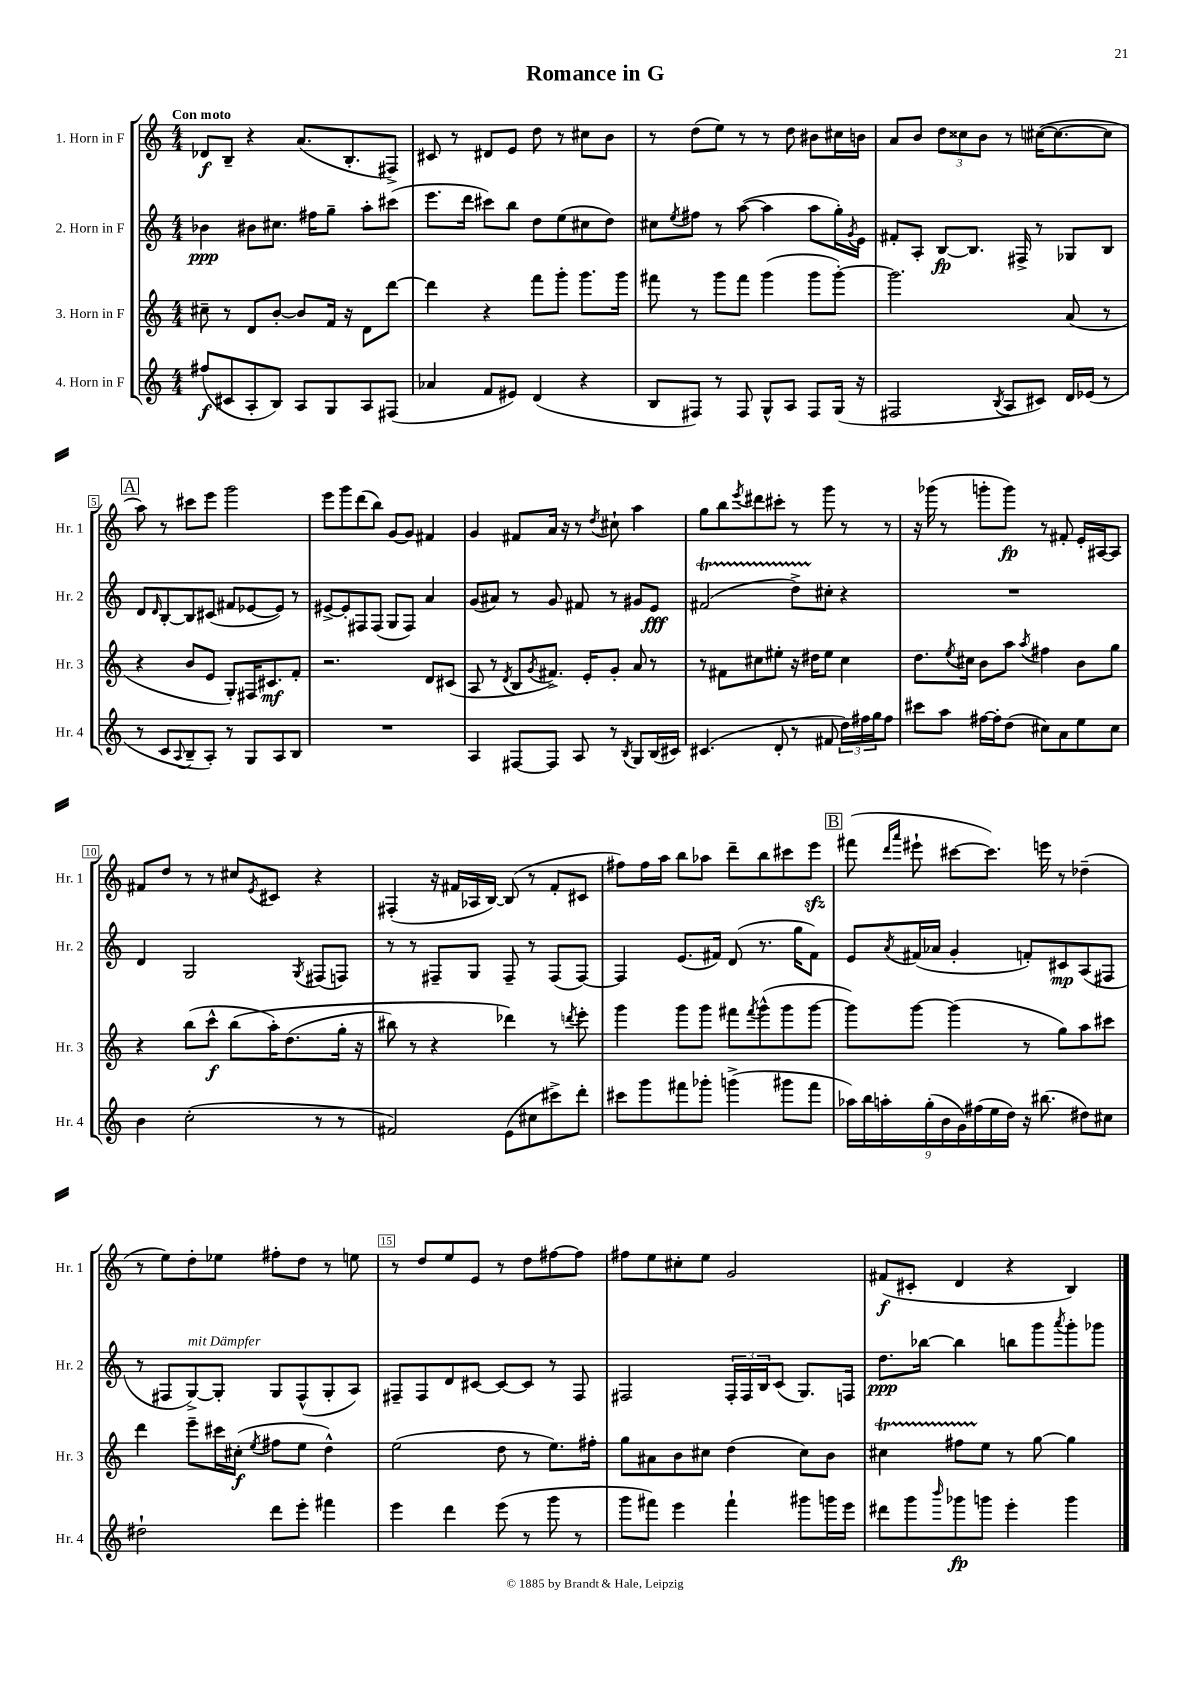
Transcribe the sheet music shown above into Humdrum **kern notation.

**kern	**dynam	**kern	**dynam	**kern	**dynam	**kern	**dynam
*part4	*part4	*part3	*part3	*part2	*part2	*part1	*part1
*staff4	*staff4	*staff3	*staff3	*staff2	*staff2	*staff1	*staff1
*I"4. Horn in F	*	*I"3. Horn in F	*	*I"2. Horn in F	*	*I"1. Horn in F	*
*I'Hr. 4	*	*I'Hr. 3	*	*I'Hr. 2	*	*I'Hr. 1	*
*clefG2	*	*clefG2	*	*clefG2	*	*clefG2	*
*k[]	*	*k[]	*	*k[]	*	*k[]	*
*M4/4	*	*M4/4	*	*M4/4	*	*M4/4	*
=1	=1	=1	=1	=1	=1	=1	=1
!	!	!	!	!	!	!LO:TX:a:B:t=Con moto	!
(8ff#X/L	f	8cc#X~\	.	4b-X\	ppp	8d-X/L	f
8c#X/	.	8r	.	.	.	8B~/J	.
8A'/	.	8d/L	.	8b#X\L	.	4r	.
8B/J)	.	[8b'/J	.	8.cc#X\J	.	.	.
8A/L	.	8b/L]	.	.	.	(8.a/L	.
.	.	.	.	16ff#X\KL	.	.	.
8G/	.	16f/Jk	.	8gg~\J	.	.	.
.	.	16r	.	.	.	8.B'/	.
8A/	.	8d\L	.	8aa'\L	.	.	.
(8F#X/J	.	[8ddd\J	.	(8ccc#X\J	.	8F#X^/J)	.
=2	=2	=2	=2	=2	=2	=2	=2
4a-X/	.	4ddd\]	.	8.eee\L	.	8c#X/	.
.	.	.	.	.	.	8r	.
.	.	.	.	16ddd\Jk	.	.	.
8f/L	.	4r	.	8ccc#X\L)	.	8d#X/L	.
8e#X/J)	.	.	.	8bb\J	.	8e/J	.
(4d/	.	8fff\L	.	8dd\L	.	8dd\	.
.	.	8ggg'\J	.	(8ee\	.	8r	.
4r	.	8.ggg\L	.	8cc#X\	.	8cc#X\L	.
.	.	.	.	8dd\J)	.	8b\J	.
.	.	16ggg\Jk	.	.	.	.	.
=3	=3	=3	=3	=3	=3	=3	=3
8B/L	.	8fff#X\	.	8cc#X\L	.	8r	.
.	.	.	.	8qee/	.	.	.
8F#X/J)	.	8r	.	8ff#X\J	.	(8dd\L	.
8r	.	8ggg\L	.	8r	.	8ee\J)	.
8F#/	.	8fff#\J	.	([8aa\	.	8r	.
8G^^/L	.	(4ggg\	.	4aa\]	.	8r	.
8A/J	.	.	.	.	.	8dd\	.
8F#/L	.	8ggg\L	.	8aa\L	.	8b#X\L	.
(16G/Jk	.	[8ggg'\J)	.	16gg'\L)	.	16cc#X\L	.
.	.	.	.	8qg/	.	.	.
16r	.	.	.	16e\JJ	.	16bn\JJ	.
=4	=4	=4	=4	=4	=4	=4	=4
2F#X/	.	2.ggg\]	.	8f#X'/L	.	8a/L	.
.	.	.	.	8A'/J	.	8b/J	.
.	.	.	.	[8B/L	fp	12dd\L	.
.	.	.	.	.	.	12cc##X\	.
.	.	.	.	8.B/J]	.	.	.
.	.	.	.	.	.	12b\J	.
8qB/	.	.	.	.	.	.	.
8A/L	.	.	.	.	.	8r	.
.	.	.	.	16F#X^/	.	.	.
8c#X/J)	.	.	.	8r	.	([16cc#X\KL	.
.	.	.	.	.	.	8.cc#\_	.
16d/LL	.	(8a/	.	8G-X/L	.	.	.
(16e-X/JJ	.	.	.	.	.	.	.
8r	.	8r	.	8B/J	.	8cc#\J]	.
!!LO:LB:g=z
!!LO:REH:place=s1:t=A
=5	=5	=5	=5	=5	=5	=5	=5
8r	.	4r	.	8d/L	.	8aa\)	.
.	.	.	.	16qqd/	.	.	.
8c/L	.	.	.	[8B'/	.	8r	.
8qqA/	.	.	.	.	.	.	.
8B~/	.	8b/L	.	8B/]	.	8ccc#X\L	.
8A'/J)	.	8e/J	.	(8c#X/J	.	8eee\J	.
8r	.	8G'/L)	.	8f#X/L	.	2ggg\	.
8G/L	.	16F#X/K	.	[8e-X/	.	.	.
.	.	8.c#X/	mf	.	.	.	.
8A/	.	.	.	8e-/J])	.	.	.
8B/J	.	8f'/J	.	8r	.	.	.
=6	=6	=6	=6	=6	=6	=6	=6
1r	.	2.r	.	[8e#X^/L	.	8eee\L	.
.	.	.	.	8e#'/]	.	8ggg\	.
.	.	.	.	8F#X/	.	(8ddd\	.
.	.	.	.	(8F#/J	.	8bb\J)	.
.	.	.	.	8G/L	.	[8g/L	.
.	.	.	.	8F#/J)	.	8g/J]	.
.	.	8d/L	.	4a/	.	4f#X/	.
.	.	(8c#X/J	.	.	.	.	.
=7	=7	=7	=7	=7	=7	=7	=7
4A/	.	8A/	.	(8g/L	.	4g/	.
.	.	8r	.	8a#X/J)	.	.	.
.	.	8qd/	.	.	.	.	.
[8F#X/L	.	8B/L	.	8r	.	8f#X/L	.
.	.	8qg/	.	.	.	.	.
8F#/J]	.	8.f#X^/J)	.	8g/	.	16a/Jk	.
.	.	.	.	.	.	16r	.
8A/	.	.	.	8f#X/	.	8r	.
.	.	16e'/KL	.	.	.	.	.
.	.	.	.	.	.	8qdd/	.
8r	.	8g'/J	.	8r	.	8cc#X`\	.
8qB/	.	.	.	.	.	.	.
8G/L	.	8a/	.	8g#X/L	.	4aa\	.
(16B/L	.	8r	.	8e/J	fff	.	.
16c#X/JJ)	.	.	.	.	.	.	.
=8	=8	=8	=8	=8	=8	=8	=8
(4.c#X/	.	8r	.	(2f#Xt/	.	8gg\L	.
.	.	8f#X\L	.	.	.	8bb\	.
.	.	.	.	.	.	8qeee/	.
.	.	8cc#X\	.	.	.	8ddd#X\	.
8d'/	.	8ee#X'\J	.	.	.	8ccc#X'\J	.
8r	.	16r	.	8ddTTT^\L)	.	8r	.
.	.	16dd#X\KL	.	.	.	.	.
8f#X/	.	8ee#\J	.	8cc#X'\J	.	8ggg\	.
24dd\LL)	.	4cc#\	.	4r	.	8r	.
24ff#X\	.	.	.	.	.	.	.
24gg\J	.	.	.	.	.	.	.
8ff#\J	.	.	.	.	.	8r	.
=9	=9	=9	=9	=9	=9	=9	=9
8ccc#X\L	.	8.dd\L	.	1r	.	16r	.
.	.	.	.	.	.	(16ggg-X\	.
8aa\J	.	.	.	.	.	8r	.
.	.	8qee/	.	.	.	.	.
.	.	16cc#X\Jk	.	.	.	.	.
[16ff#X\LL	.	8b\L	.	.	.	8gggn'\L	.
16ff#'\J]	.	.	.	.	.	.	.
(8dd\J	.	8aa\J	.	.	.	8ggg\J)	fp
.	.	8qaa/	.	.	.	.	.
8cc#X\L)	.	4ff#X\	.	.	.	8r	.
8a\	.	.	.	.	.	8f#X'/	.
8ee\	.	8b\L	.	.	.	16e'/LL	.
.	.	.	.	.	.	[16A#X/J	.
8cc#\J	.	8gg\J	.	.	.	8A#/J]	.
!!LO:LB:g=z
=10	=10	=10	=10	=10	=10	=10	=10
4b\	.	4r	.	4d/	.	8f#X/L	.
.	.	.	.	.	.	8dd/J	.
(2cc'\	.	(8bb\L	.	2G/	.	8r	.
.	.	8ccc^^\J	f	.	.	8r	.
.	.	(8bb\L	.	.	.	8cc#X/L	.
.	.	.	.	.	.	8qe/	.
.	.	16aa'\K)	.	.	.	8c#X/J	.
.	.	(8.dd\	.	.	.	.	.
.	.	.	.	8qG/	.	.	.
8r	.	.	.	(8F#X/L	.	4r	.
8r	.	16gg'\Jk	.	8Fn/J)	.	.	.
.	.	16r	.	.	.	.	.
=11	=11	=11	=11	=11	=11	=11	=11
2f#X/)	.	8bb#X\)	.	8r	.	(4F#X'/	.
.	.	8r	.	8r	.	.	.
.	.	4r	.	8F#X~/L	.	16r	.
.	.	.	.	.	.	16f#X/LL	.
.	.	.	.	8G/J	.	16A-X/	.
.	.	.	.	.	.	[16B/JJ)	.
(8e\L	.	4ddd-X\)	.	8F#~/	.	(8B/]	.
8cc#X\	.	.	.	8r	.	8r	.
8ccc#X^\)	.	8r	.	(8F#/L	.	8f#'/L	.
.	.	8qdddn/	.	.	.	.	.
8ddd'\J	.	8eee'\	.	[8F#/J)	.	8c#X/J	.
=12	=12	=12	=12	=12	=12	=12	=12
8ccc#X\L	.	4ggg\	.	4F#/]	.	8ff#X\L)	.
8ggg\	.	.	.	.	.	16ff#\L	.
.	.	.	.	.	.	16aa\JJ	.
8fff#X\	.	8ggg\L	.	(8.e/L	.	8bb\L	.
8ggg-X'\J	.	8ggg\J	.	.	.	8aa-X\J	.
.	.	.	.	16f#X/Jk)	.	.	.
(4gggn^\	.	8fff#X\L	.	(8d/	.	8ddd~\L	.
.	.	8qfff#/	.	.	.	.	.
.	.	(8ggg^^\	.	8.r	.	8bb\	.
8ggg#X\L	.	8ggg\	.	.	.	8ccc#X\	.
.	.	.	.	16gg\KL	.	.	.
8fff#\J	.	[8ggg\J	.	8f#\J)	.	8eeezz\J	.
!!LO:REH:place=s1:t=B
=13	=13	=13	=13	=13	=13	=13	=13
18aa-X\LL)	.	8ggg\L])	.	8e/L	.	(8fff#X\	.
18bb\	.	.	.	.	.	.	.
18aan'\	.	.	.	.	.	.	.
.	.	.	.	.	.	16qqddd/LL	.
.	.	.	.	8qa/	.	16qqaaa/JJ	.
.	.	[8ggg\J	.	(16f#X/L	.	8eee#X`\	.
(18gg'\	.	.	.	.	.	.	.
.	.	.	.	16a-X/JJ	.	.	.
18b\	.	.	.	.	.	.	.
.	.	(4ggg\]	.	4g'/	.	[8ccc#X\L	.
18g\)	.	.	.	.	.	.	.
(18ff#X\	.	.	.	.	.	.	.
.	.	.	.	.	.	8.ccc#\J])	.
18ee\	.	.	.	.	.	.	.
18dd\JJ)	.	.	.	.	.	.	.
16r	.	8r	.	8fn'/L)	.	.	.
(8.bb#X\	.	.	.	.	.	16eeen\	.
.	.	8gg\L)	.	8c#X/	mp	8r	.
8dd#X\L)	.	8aa\	.	(8A/	.	(4dd-X~\	.
8cc#X\J	.	8ccc#X\J	.	8F#X/J	.	.	.
!!LO:LB:g=z
=14	=14	=14	=14	=14	=14	=14	=14
2dd#X`\	.	4ddd\	.	8r	.	8r	.
.	.	.	.	8F#X/L	.	8ee\L)	.
!	!	!	!	!LO:TX:a:i:t=mit Dämpfer	!	!	!
.	.	8eee~\L	.	[8G^/)	.	8dd'\	.
.	.	16ccc#X\L	.	8G'/J]	.	8ee-X\J	.
.	.	(16cc#X'\JJ	f	.	.	.	.
.	.	8qee/	.	.	.	.	.
8ddd\L	.	8ff#X\L	.	8G/L	.	8ff#X'\L	.
8eee'\J	.	8ee\J	.	(8F#^^/	.	8dd\J	.
4fff#X\	.	4dd^^\)	.	8G'/	.	8r	.
.	.	.	.	8A/J)	.	8een\	.
=15	=15	=15	=15	=15	=15	=15	=15
4eee\	.	(2ee\	.	8F#X~/L	.	8r	.
.	.	.	.	8F#/	.	8dd/L	.
4ddd\	.	.	.	8d/	.	8ee/	.
.	.	.	.	[8c#X/J	.	8e/J	.
(8eee\	.	8dd\	.	8c#/L_	.	8r	.
8r	.	8r	.	8c#/J]	.	8dd\L	.
8ggg\	.	8.ee\L)	.	8r	.	[8ff#X\	.
8r	.	.	.	8F#/	.	8ff#\J]	.
.	.	16ff#X'\Jk	.	.	.	.	.
=16	=16	=16	=16	=16	=16	=16	=16
8ggg\L	.	8gg\L	.	2F#X/	.	8ff#X\L	.
8fff#X\J)	.	8a#X\	.	.	.	8ee\	.
4eee\	.	8b\	.	.	.	8cc#X'\	.
.	.	8cc#X\J	.	.	.	8ee\J	.
4fff#`\	.	(4dd\	.	24F#'/LL	.	2g/	.
.	.	.	.	24F#/	.	.	.
.	.	.	.	24B/J	.	.	.
.	.	.	.	(8c/J	.	.	.
8ggg#X\L	.	8cc#\L)	.	8.G/L)	.	.	.
16gggn\L	.	8b\J	.	.	.	.	.
16eee\JJ	.	.	.	16Fn/Jk	.	.	.
=17	=17	=17	=17	=17	=17	=17	=17
8ddd#X\L	.	4cc#Xt\	.	8.dd\L	ppp	(8f#X/L	f
8ggg\	.	.	.	.	.	8c#X'/J	.
.	.	.	.	[16bb-X\Jk	.	.	.
16qqbbb/	.	.	.	.	.	.	.
8ggg-X\	fp	8ff#XTTT\L	.	4bb-\]	.	4d/	.
8gggn\J	.	8ee\J	.	.	.	.	.
4eee'\	.	8r	.	8bbn\L	.	4r	.
.	.	[8gg\	.	8ggg\	.	.	.
.	.	.	.	8qaaa/	.	.	.
4ggg\	.	4gg\]	.	8ggg'\	.	4B/)	.
.	.	.	.	8ggg-X\J	.	.	.
==	==	==	==	==	==	==	==
*-	*-	*-	*-	*-	*-	*-	*-
